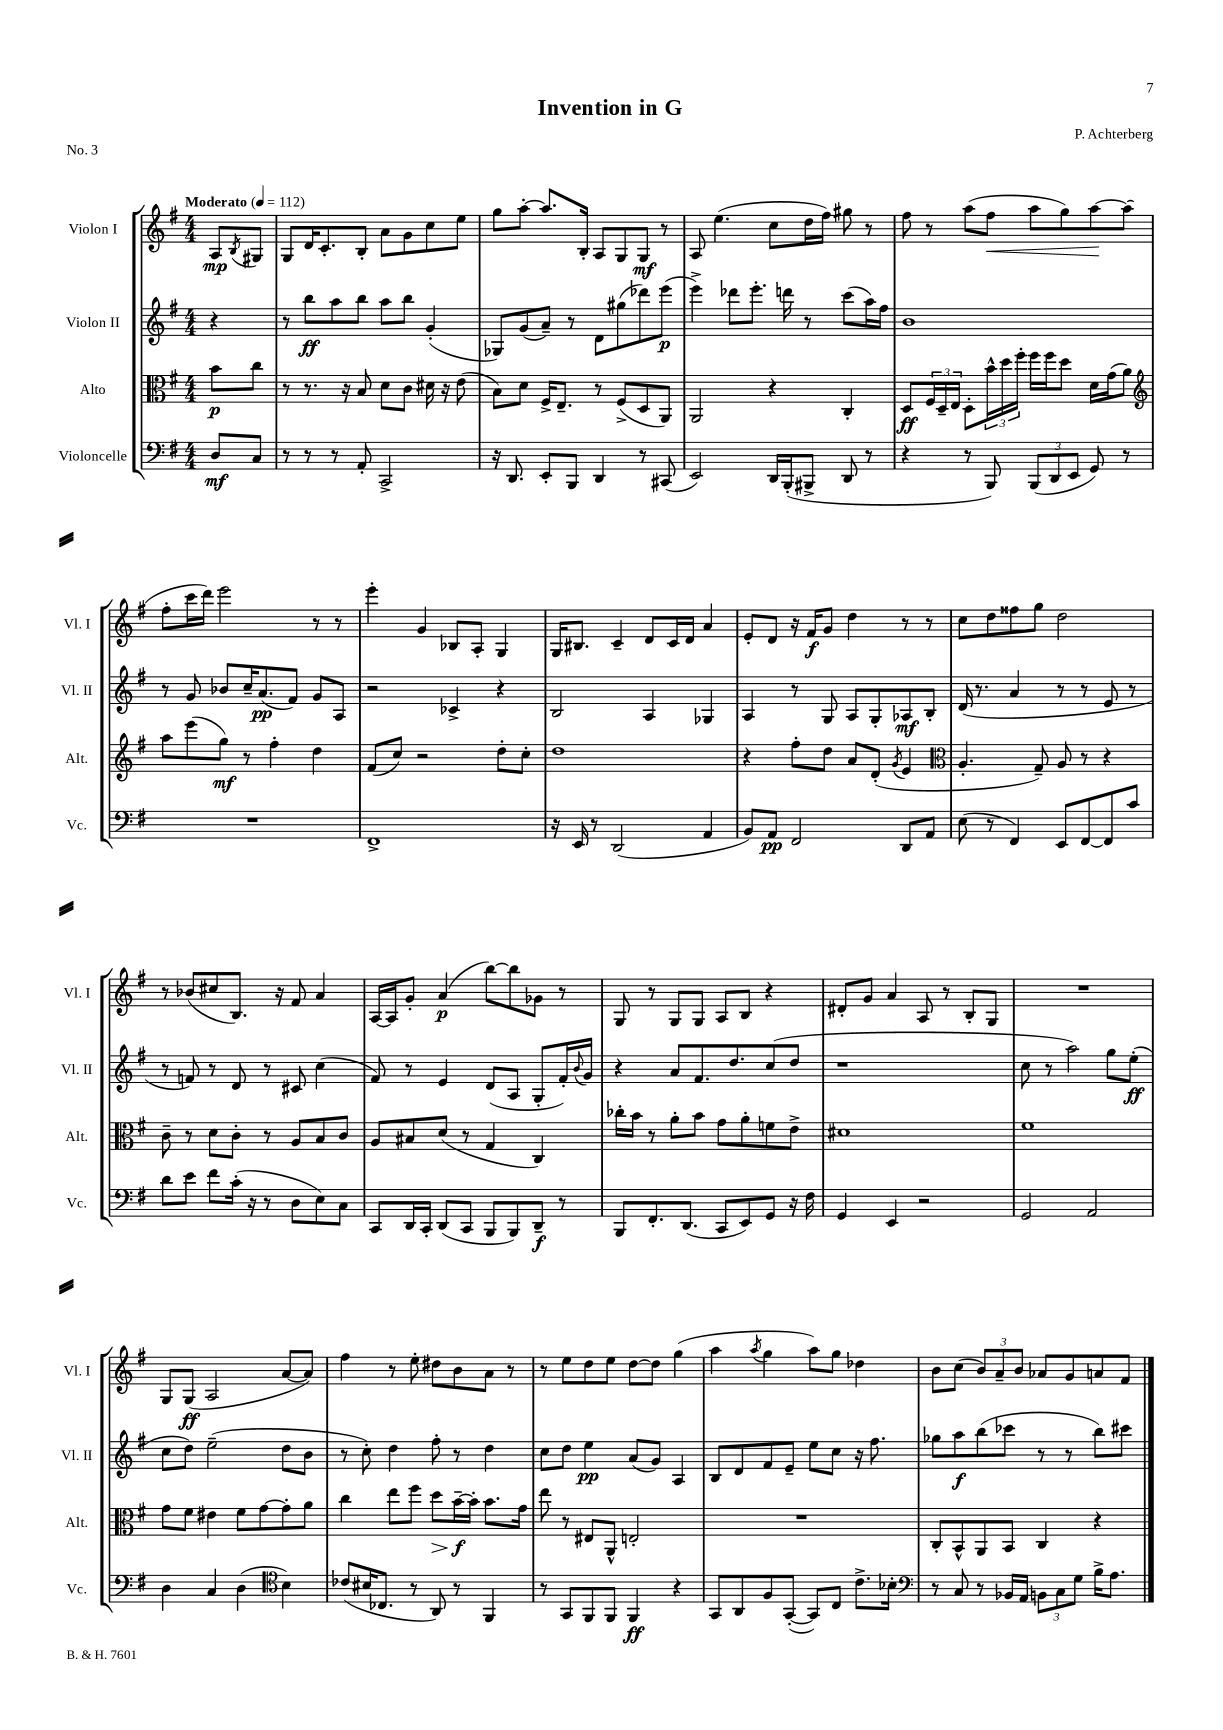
\header { title = "Invention in G" composer = "P. Achterberg" piece = "No. 3" }
<<
\new StaffGroup <<
\new Staff = "s0" \with { instrumentName = "Violon I" shortInstrumentName = "Vl. I" } {
    \clef treble \key g \major \numericTimeSignature \time 4/4 \partial 4 \tempo "Moderato" 4 = 112
    a8\mp \acciaccatura { b8 } gis8 |
    g8 d'16 c'8.-. b8-. a'8 g'8 c''8 e''8 |
    g''8 a''8~-. a''8. b16-. a8 g8 g8\mf r8 |
    a8 e''4.( c''8 d''16 fis''16) gis''8 r8 |
    fis''8 r8 a''8( fis''8\< a''8 g''8) a''8~\! a''8( |
    fis''8-. c'''16 d'''16) e'''2 r8 r8 |
    e'''4-. g'4 bes8 a8-. g4 |
    g16 bis8. c'4-- d'8 c'16 d'16 a'4 |
    e'8-. d'8 r16 fis'16\f g'8 d''4 r8 r8 |
    c''8 d''8 fisis''8 g''8 d''2 |
    r8 bes'8( cis''8 b8.) r16 fis'8 a'4 |
    a16~ a16 g'8-. a'4\p( b''8~) b''8 ges'8 r8 |
    g8 r8 g8 g8 a8 b8 r4 |
    dis'8-. g'8 a'4 a8 r8 b8-. g8 |
    R1 |
    g8 g8\ff( a2 a'8~ a'8) |
    fis''4 r8 e''8-. dis''8 b'8 a'8 r8 |
    r8 e''8 d''8 e''8 d''8~ d''8 g''4( |
    a''4 \acciaccatura { a''8 } g''4 a''8) g''8 des''4 |
    b'8 c''8( \tuplet 3/2 { b'8) a'8-- b'8 } aes'8 g'8 a'8 fis'8 \bar "|." |
}
\new Staff = "s1" \with { instrumentName = "Violon II" shortInstrumentName = "Vl. II" } {
    \clef treble \key g \major \numericTimeSignature \time 4/4 \partial 4
    r4 |
    r8 b''8\ff a''8 b''8 a''8 b''8 g'4-.( |
    ges8) g'8( a'8--) r8 d'8 gis''8( des'''8) e'''8\p( |
    e'''4->) des'''8 e'''8.-. d'''16 r8 c'''8( a''16) fis''16 |
    b'1 |
    r8 g'8 bes'8 c''16-- a'8.\pp( fis'8) g'8 a8 |
    r2 ces'4-> r4 |
    b2 a4 ges4 |
    a4 r8 g8 a8 g8-. aes8\mf b8-. |
    d'16( r8. a'4 r8 r8 e'8 r8 |
    r8 f'8) r8 d'8 r8 cis'8 c''4( |
    fis'8) r8 e'4 d'8( a8 g8-. fis'16-.) \appoggiatura { b'8 } g'16 |
    r4 a'8 fis'8. d''8. c''8( d''8 |
    r1 |
    c''8 r8 a''2) g''8 e''8-.\ff( |
    c''8 d''8) e''2--( d''8 b'8 |
    r8 c''8-.) d''4 fis''8-. r8 d''4 |
    c''8 d''8 e''4\pp a'8( g'8) a4 |
    b8 d'8 fis'8 e'8-- e''8 c''8 r16 fis''8. |
    ges''8 a''8\f b''8( ces'''8 r8 r8 b''8) cis'''8 \bar "|." |
}
\new Staff = "s2" \with { instrumentName = "Alto" shortInstrumentName = "Alt." } {
    \clef alto \key g \major \numericTimeSignature \time 4/4 \partial 4
    b'8\p c''8 |
    r8 r8. r16 b8 d'8 c'8 dis'16 r16 e'8( |
    b8) d'8 fis16-> e8.-- r8 fis8->( d8 a,8) |
    a,2 r4 c4-. |
    d8\ff \tuplet 3/2 { fis16 d16-- e16 } d8-. \tuplet 3/2 { b'16-^ d''16 fis''16-. } fis''16 fis''16 d''8 d'16 g'16( a'8) |
    \clef treble a''8 e'''8( g''8\mf) r8 fis''4-. d''4 |
    fis'8( c''8) r2 d''8-. c''8-. |
    d''1 |
    r4 fis''8-. d''8 a'8 d'8-.( \acciaccatura { g'8 } e'4 |
    \clef alto a4.-. g8--) a8 r8 r4 |
    c'8-- r8 d'8 c'8-. r8 a8 b8 c'8 |
    a8 bis8 d'8( r8 g4 c4) |
    ces''16-. b'16 r8 a'8-. b'8 g'8 a'8-. f'8 e'8-> |
    dis'1 |
    fis'1 |
    g'8 fis'8 eis'4 fis'8 g'8~ g'8-. a'8 |
    c''4 e''8 fis''8 d''8\> b'16~--\f\! b'16-. b'8. g'16 |
    e''8 r8 eis8 a,8-^ e2-. |
    R1 |
    c8-. b,8-^ a,8 b,8 c4 r4 \bar "|." |
}
\new Staff = "s3" \with { instrumentName = "Violoncelle" shortInstrumentName = "Vc." } {
    \clef bass \key g \major \numericTimeSignature \time 4/4 \partial 4
    d8\mf c8 |
    r8 r8 r8 a,8-. c,2-> |
    r16 d,8. e,8-. b,,8 d,4 r8 cis,8( |
    e,2) d,16 b,,16-.( bis,,8-> d,8 r8 |
    r4 r8 b,,8) \tuplet 3/2 { b,,8( d,8 e,8 } g,8) r8 |
    R1 |
    fis,1-> |
    r16 e,16 r8 d,2( a,4 |
    b,8) a,8\pp fis,2 d,8 a,8 |
    e8( r8 fis,4) e,8 fis,8~ fis,8 c'8 |
    d'8 e'8 fis'8 c'16-.( r16 r8 d8 e8) c8 |
    c,8 d,16 c,16-. d,8( c,8 b,,8 b,,8) d,8--\f r8 |
    b,,8 fis,8.-. d,8.( c,8 e,8) g,8 r16 fis16 |
    g,4 e,4 r2 |
    g,2 a,2 |
    d4 c4 d4( \clef tenor b4) |
    ces'8( bis16 ces8. r8 a,8) r8 fis,4 |
    r8 g,8 fis,8 fis,8 fis,4\ff r4 |
    g,8 a,8 fis8 g,8~-.( g,8) c8 c'8.-> bes16-. |
    \clef bass r8 c8 r8 bes,16 a,16 \tuplet 3/2 { b,8 c8 g8 } b16-> a8. \bar "|." |
}
>>
>>
\layout { \context { \Score \remove "Bar_number_engraver" } }
